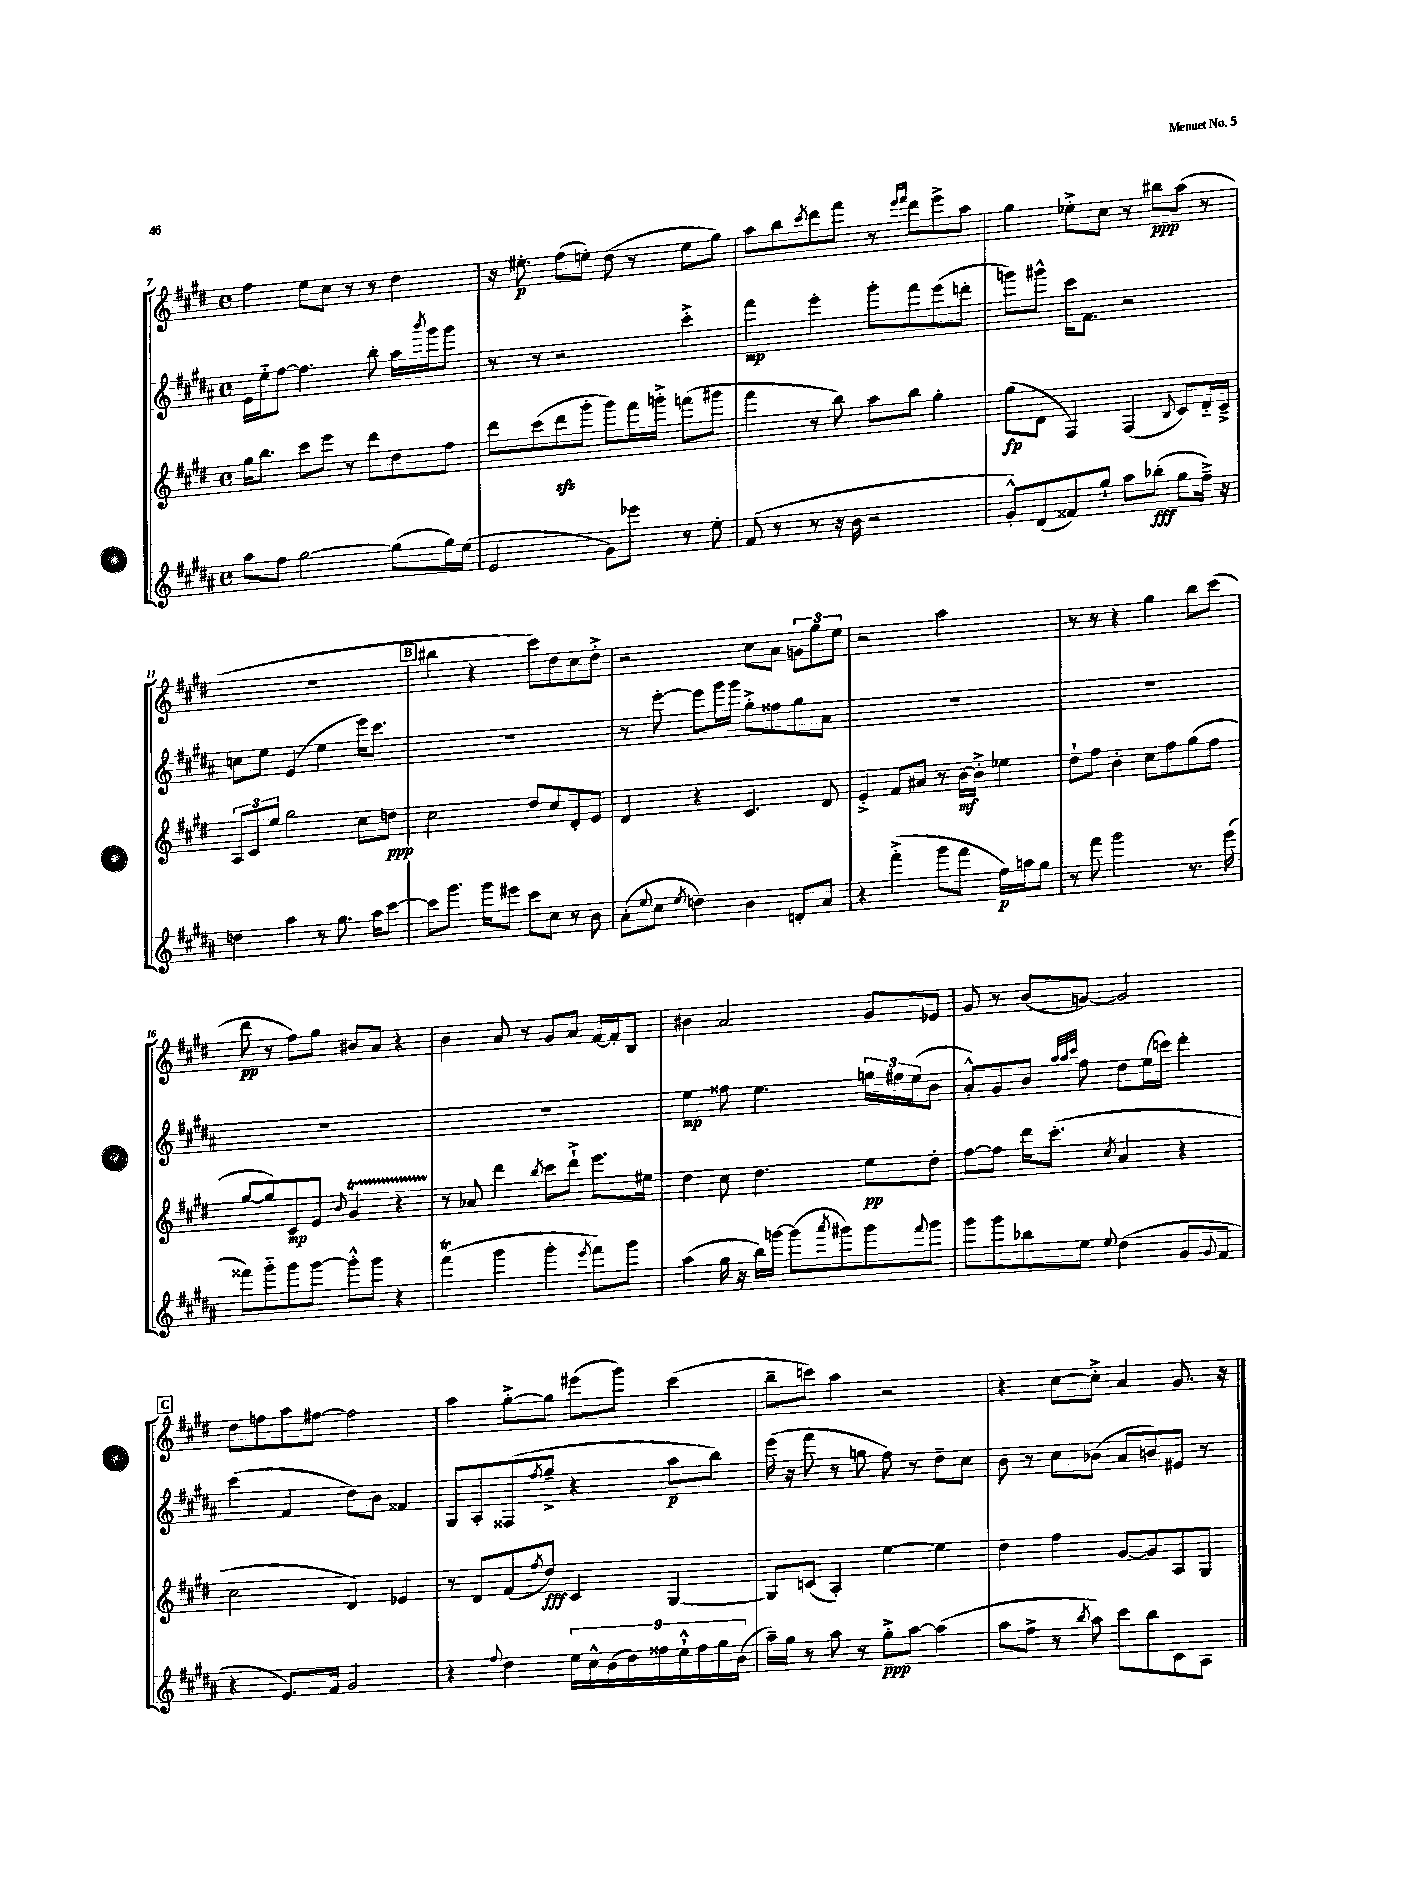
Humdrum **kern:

**kern	**dynam	**kern	**dynam	**kern	**dynam	**kern	**dynam
*part4	*part4	*part3	*part3	*part2	*part2	*part1	*part1
*staff4	*staff4	*staff3	*staff3	*staff2	*staff2	*staff1	*staff1
*clefG2	*	*clefG2	*	*clefG2	*	*clefG2	*
*k[f#c#g#d#a#]	*	*k[f#c#g#d#]	*	*k[f#c#g#d#a#]	*	*k[f#c#g#d#]	*
*M4/4	*	*M4/4	*	*M4/4	*	*M4/4	*
*met(c)	*	*met(c)	*	*met(c)	*	*met(c)	*
=7	=7	=7	=7	=7	=7	=7	=7
8aa#\L	.	16gg#\KL	.	16e\LL	.	4ff#\	.
.	.	8.bb\J	.	16ee\J	.	.	.
8ff#\J	.	.	.	[8ff#\J	.	.	.
[2gg#\	.	8ccc#\L	.	4.ff#\]	.	8ee\L	.
.	.	8eee\J	.	.	.	8cc#\J	.
.	.	8r	.	.	.	8r	.
.	.	8ddd#\L	.	8bb'\	.	8r	.
(8gg#\L]	.	8dd#\	.	16aa#\LL	.	4dd#\	.
.	.	.	.	8qbbb/	.	.	.
.	.	.	.	16ggg#\J	.	.	.
16gg#\L)	.	8ff#\J	.	8ggg#\J	.	.	.
(16ee\JJ	.	.	.	.	.	.	.
=8	=8	=8	=8	=8	=8	=8	=8
2e/	.	8ddd#\L	.	8r	.	16r	.
.	.	.	.	.	.	8.ee#X'\	p
.	.	(8ccc#\	.	8r	.	.	.
.	.	8ddd#zz\	.	2r	.	(8ff#\L	.
.	.	8ggg#'\J	.	.	.	8een'\J)	.
8g#\L)	.	8ggg#\L)	.	.	.	(8dd#\	.
8eee-X\J	.	16fff#\L	.	.	.	8r	.
.	.	16gggn'^\JJ	.	.	.	.	.
8r	.	(8fffn\L	.	4ccc#'^\	.	8ee\L	.
8ee'\	.	8ggg#X\J	.	.	.	8gg#\J)	.
=9	=9	=9	=9	=9	=9	=9	=9
(8f#/	.	4fff#\	.	4fff#\	mp	8aa\L	.
8r	.	.	.	.	.	8bb\	.
.	.	.	.	.	.	8qccc#/	.
8r	.	8r	.	4eee'\	.	8ddd#\	.
16r	.	8bb\)	.	.	.	8fff#\J	.
16b\	.	.	.	.	.	.	.
2r	.	8aa\L	.	8ggg#'\L	.	8r	.
.	.	.	.	.	.	16qqeee/LL	.
.	.	.	.	.	.	16qqfff#/JJ	.
.	.	8bb\J	.	8fff#\	.	8ddd#\L	.
.	.	4gg#'\	.	(8eee\	.	8eee^\	.
.	.	.	.	8dddn'\J	.	8aa\J	.
=10	=10	=10	=10	=10	=10	=10	=10
8g#'^^/L)	.	(8gg#\L	fp	8gggn\L)	.	4gg#\	.
(8d#/	.	8d#\J	.	8ggg#X^^\J	.	.	.
8f##X/)	.	4F#/)	.	16ccc#\KL	.	8ee-X'^\L	.
.	.	.	.	8.f#\J	.	.	.
8gg#`/J	.	.	.	.	.	8cc#\J	.
8aa#\L	.	(4F#/	.	2r	.	8r	.
(8bb-X'\J	fff	.	.	.	.	8bb#X\L	ppp
.	.	8qqB/	.	.	.	.	.
8gg#\L	.	8c#/L)	.	.	.	(8aa\J	.
16ff#~^\Jk)	.	16d#/L	.	.	.	8r	.
16r	.	16c#~^/JJ	.	.	.	.	.
!!LO:LB:g=z
=11	=11	=11	=11	=11	=11	=11	=11
4ddn\	.	12A/L	.	8ccn\L	.	1r	.
.	.	12c#/	.	.	.	.	.
.	.	.	.	8ee\J	.	.	.
.	.	12ee/J	.	.	.	.	.
4aa#\	.	2gg#\	.	(4e/	.	.	.
8r	.	.	.	4ee\	.	.	.
8.gg#\	.	.	.	.	.	.	.
.	.	8cc#\L	.	16eee\KL)	.	.	.
16aa#\KL	.	.	.	8.ccc#\J	.	.	.
[8ccc#\J	.	8ddn\J	ppp	.	.	.	.
!!LO:REH:place=s1:t=B
=12	=12	=12	=12	=12	=12	=12	=12
8ccc#\L]	.	2cc#\	.	1r	.	4bb#X\	.
8.ggg#\J	.	.	.	.	.	.	.
.	.	.	.	.	.	4r	.
16ggg#\KL	.	.	.	.	.	.	.
8eee#X\J	.	.	.	.	.	.	.
8ccc#\L	.	8dd#/L	.	.	.	8ccc#\L)	.
8cc#\J	.	8cc#/	.	.	.	8dd#\	.
8r	.	8d#'/	.	.	.	8cc#\	.
8b\	.	8e/J	.	.	.	8dd#'^\J	.
=13	=13	=13	=13	=13	=13	=13	=13
(8a#'\L	.	4d#/	.	8r	.	2r	.
8qqee/	.	.	.	.	.	.	.
8cc#\J	.	.	.	[8eee'\	.	.	.
8qee/	.	.	.	.	.	.	.
4ddn\)	.	4r	.	8eee\L]	.	.	.
.	.	.	.	16ggg#\L	.	.	.
.	.	.	.	16ggg#\JJ	.	.	.
4b\	.	4.c#/	.	8gg#'^\L	.	8cc#\L	.
.	.	.	.	8ff##X\	.	8a\J	.
8dn'/L	.	.	.	8gg#\	.	12gn\L	.
.	.	.	.	.	.	12gg#\	.
8a#/J	.	8d#/	.	8a#\J	.	.	.
.	.	.	.	.	.	12ee\J	.
=14	=14	=14	=14	=14	=14	=14	=14
4r	.	4e'^/	.	1r	.	2r	.
(4fff#'^\	.	8f#/L	.	.	.	.	.
.	.	8a#X/J	.	.	.	.	.
8ggg#\L	.	8r	.	.	.	2aa\	.
8fff#\J	.	[16b\LL	mf	.	.	.	.
.	.	16b'^\JJ]	.	.	.	.	.
16ff#\LL)	p	4ee-X\	.	.	.	.	.
16aan\J	.	.	.	.	.	.	.
8gg#\J	.	.	.	.	.	.	.
=15	=15	=15	=15	=15	=15	=15	=15
8r	.	8dd#`\L	.	1r	.	8r	.
8fff#\	.	8ff#\J	.	.	.	8r	.
2ggg#\	.	4b'\	.	.	.	4r	.
.	.	8cc#\L	.	.	.	4gg#\	.
.	.	8ff#\	.	.	.	.	.
8.r	.	(8gg#\	.	.	.	8bb\L	.
.	.	8ff#\J	.	.	.	(8ccc#\J	.
(16eee\	.	.	.	.	.	.	.
!!LO:LB:g=z
=16	=16	=16	=16	=16	=16	=16	=16
8fff##X\L)	.	[8gg#/L	.	1r	.	8ddd#\	pp
8ggg#\	.	8gg#/])	.	.	.	8r	.
8ggg#\	.	8c#/	mp	.	.	8ff#\L)	.
[8ggg#\J	.	8e/J	.	.	.	8gg#\J	.
.	.	8qqb/	.	.	.	.	.
8ggg#'^^\L]	.	4g#t/	.	.	.	8b#X/L	.
8ggg#\J	.	.	.	.	.	8a/J	.
4r	.	4r	.	.	.	4r	.
=17	=17	=17	=17	=17	=17	=17	=17
(4fff#T\	.	8r	.	1r	.	4b\	.
.	.	8a-X/	.	.	.	.	.
4ggg#\	.	4ddd#\	.	.	.	8a/	.
.	.	.	.	.	.	8r	.
.	.	8qbb/	.	.	.	.	.
4ggg#'\	.	8ccc#\L	.	.	.	8g#/L	.
.	.	8ddd#`^\J	.	.	.	8a/J	.
8qeee/	.	.	.	.	.	.	.
8fff#\L)	.	8.eee\L	.	.	.	[16f#/LL	.
.	.	.	.	.	.	16f#'/J]	.
8ggg#\J	.	.	.	.	.	8B/J	.
.	.	16ee#X\Jk	.	.	.	.	.
=18	=18	=18	=18	=18	=18	=18	=18
(4aa#\	.	4dd#\	.	4ee\	mp	4b#X\	.
16gg#\	.	8cc#\	.	8ff##X\	.	2a/	.
16r	.	.	.	.	.	.	.
16bb\LL)	.	4.dd#\	.	4.ee\	.	.	.
[16gggn\JJ	.	.	.	.	.	.	.
(8ggg\L]	.	.	.	.	.	.	.
8qaaa#/	.	.	.	.	.	.	.
8ggg#X\)	.	.	.	.	.	.	.
8ggg#\	.	8ee\L	pp	24ggn\LL	.	8g#/L	.
.	.	.	.	24ff#X\	.	.	.
.	.	.	.	(24ee\J	.	.	.
8qqfff#/	.	.	.	.	.	.	.
8ggg#\J	.	8dd#'\J	.	8b\J	.	8e-X/J	.
=19	=19	=19	=19	=19	=19	=19	=19
8ggg#\L	.	[8ff#\L	.	8a#'^^/L)	.	8g#/	.
8ggg#\	.	8ff#\J]	.	8g#/	.	8r	.
8bb-X\	.	16ddd#\KL	.	8b/J	.	(8b/L	.
.	.	(8.ccc#'\J	.	.	.	.	.
.	.	.	.	32qqaa#/LLL	.	.	.
.	.	.	.	32qqaa#/	.	.	.
.	.	.	.	32qqccc#/JJJ	.	.	.
8ee\J	.	.	.	8ff#\	.	[8gn/J)	.
8qqee/	.	8qcc#/	.	.	.	.	.
(4dd#\	.	4a/	.	8dd#\L	.	2g/]	.
.	.	.	.	(16ee\L	.	.	.
.	.	.	.	16cccn\JJ)	.	.	.
8g#/L	.	4r	.	4ddd#'\	.	.	.
8qqg#/	.	.	.	.	.	.	.
8f#/J	.	.	.	.	.	.	.
!!LO:LB:g=z
!!LO:REH:place=s1:t=C
=20	=20	=20	=20	=20	=20	=20	=20
4r	.	2cc#\	.	(4ccc#\	.	8dd#\L	.
.	.	.	.	.	.	8ffn\	.
8.e/L)	.	.	.	4f#/	.	8aa\	.
.	.	.	.	.	.	[8ff#X\J	.
16f#/Jk	.	.	.	.	.	.	.
2g#/	.	4d#/)	.	8dd#\L)	.	2ff#\]	.
.	.	.	.	8b\J	.	.	.
.	.	4e-X/	.	4f##X/	.	.	.
=21	=21	=21	=21	=21	=21	=21	=21
4r	.	8r	.	8G#/L	.	4aa\	.
.	.	8d#/L	.	8A#'/	.	.	.
8qqff#/	.	.	.	.	.	.	.
4dd#\	.	(8f#/	.	(8F##X/	.	[8gg#'^\L	.
.	.	8qff#/	.	8qff#/	.	.	.
.	.	8dd#/J)	fff	8gg#~^/J	.	8gg#\J]	.
18ee\LL	.	4c#/	.	4r	.	(8eee#X\L	.
18cc#^^\	.	.	.	.	.	.	.
(18b\	.	.	.	.	.	.	.
.	.	.	.	.	.	8ggg#\J)	.
18dd#\)	.	.	.	.	.	.	.
18ff##X\	.	.	.	.	.	.	.
.	.	[4G#/	.	8aa#\L	p	(4ccc#\	.
18ee`^^\	.	.	.	.	.	.	.
18ff##\	.	.	.	.	.	.	.
.	.	.	.	8bb\J)	.	.	.
18gg#\	.	.	.	.	.	.	.
(18b\JJ	.	.	.	.	.	.	.
=22	=22	=22	=22	=22	=22	=22	=22
16aa#~\LL)	.	8G#/L]	.	(16eee\	.	8bb~\L	.
16gg#\JJ	.	.	.	16r	.	.	.
8r	.	(8cn/J	.	8fff#\	.	8cccn\J)	.
8aa#\	.	4A'/)	.	8r	.	4aa\	.
8r	.	.	.	8ggn\	.	.	.
8gg#'^\L	ppp	[4ee\	.	8ff#\)	.	2r	.
[8aa#\J	.	.	.	8r	.	.	.
(4aa#\]	.	4ee\]	.	8dd#~\L	.	.	.
.	.	.	.	8cc#\J	.	.	.
=23	=23	=23	=23	=23	=23	=23	=23
8aa#\L	.	4dd#\	.	8b\	.	4r	.
8ff#^\J	.	.	.	8r	.	.	.
8r	.	4ff#\	.	8cc#\L	.	[8cc#\L	.
8qbb/	.	.	.	.	.	.	.
8aa#\)	.	.	.	(8b-X\J	.	8cc#'^\J]	.
8ccc#\L	.	[8g#/L	.	8a#/L	.	4a/	.
8bb\	.	8g#/]	.	8bn/)	.	.	.
8c#\	.	8A/	.	8e#X/J	.	8.g#/	.
8A#\J	.	8G#/J	.	8r	.	.	.
.	.	.	.	.	.	16r	.
==	==	==	==	==	==	==	==
*-	*-	*-	*-	*-	*-	*-	*-
